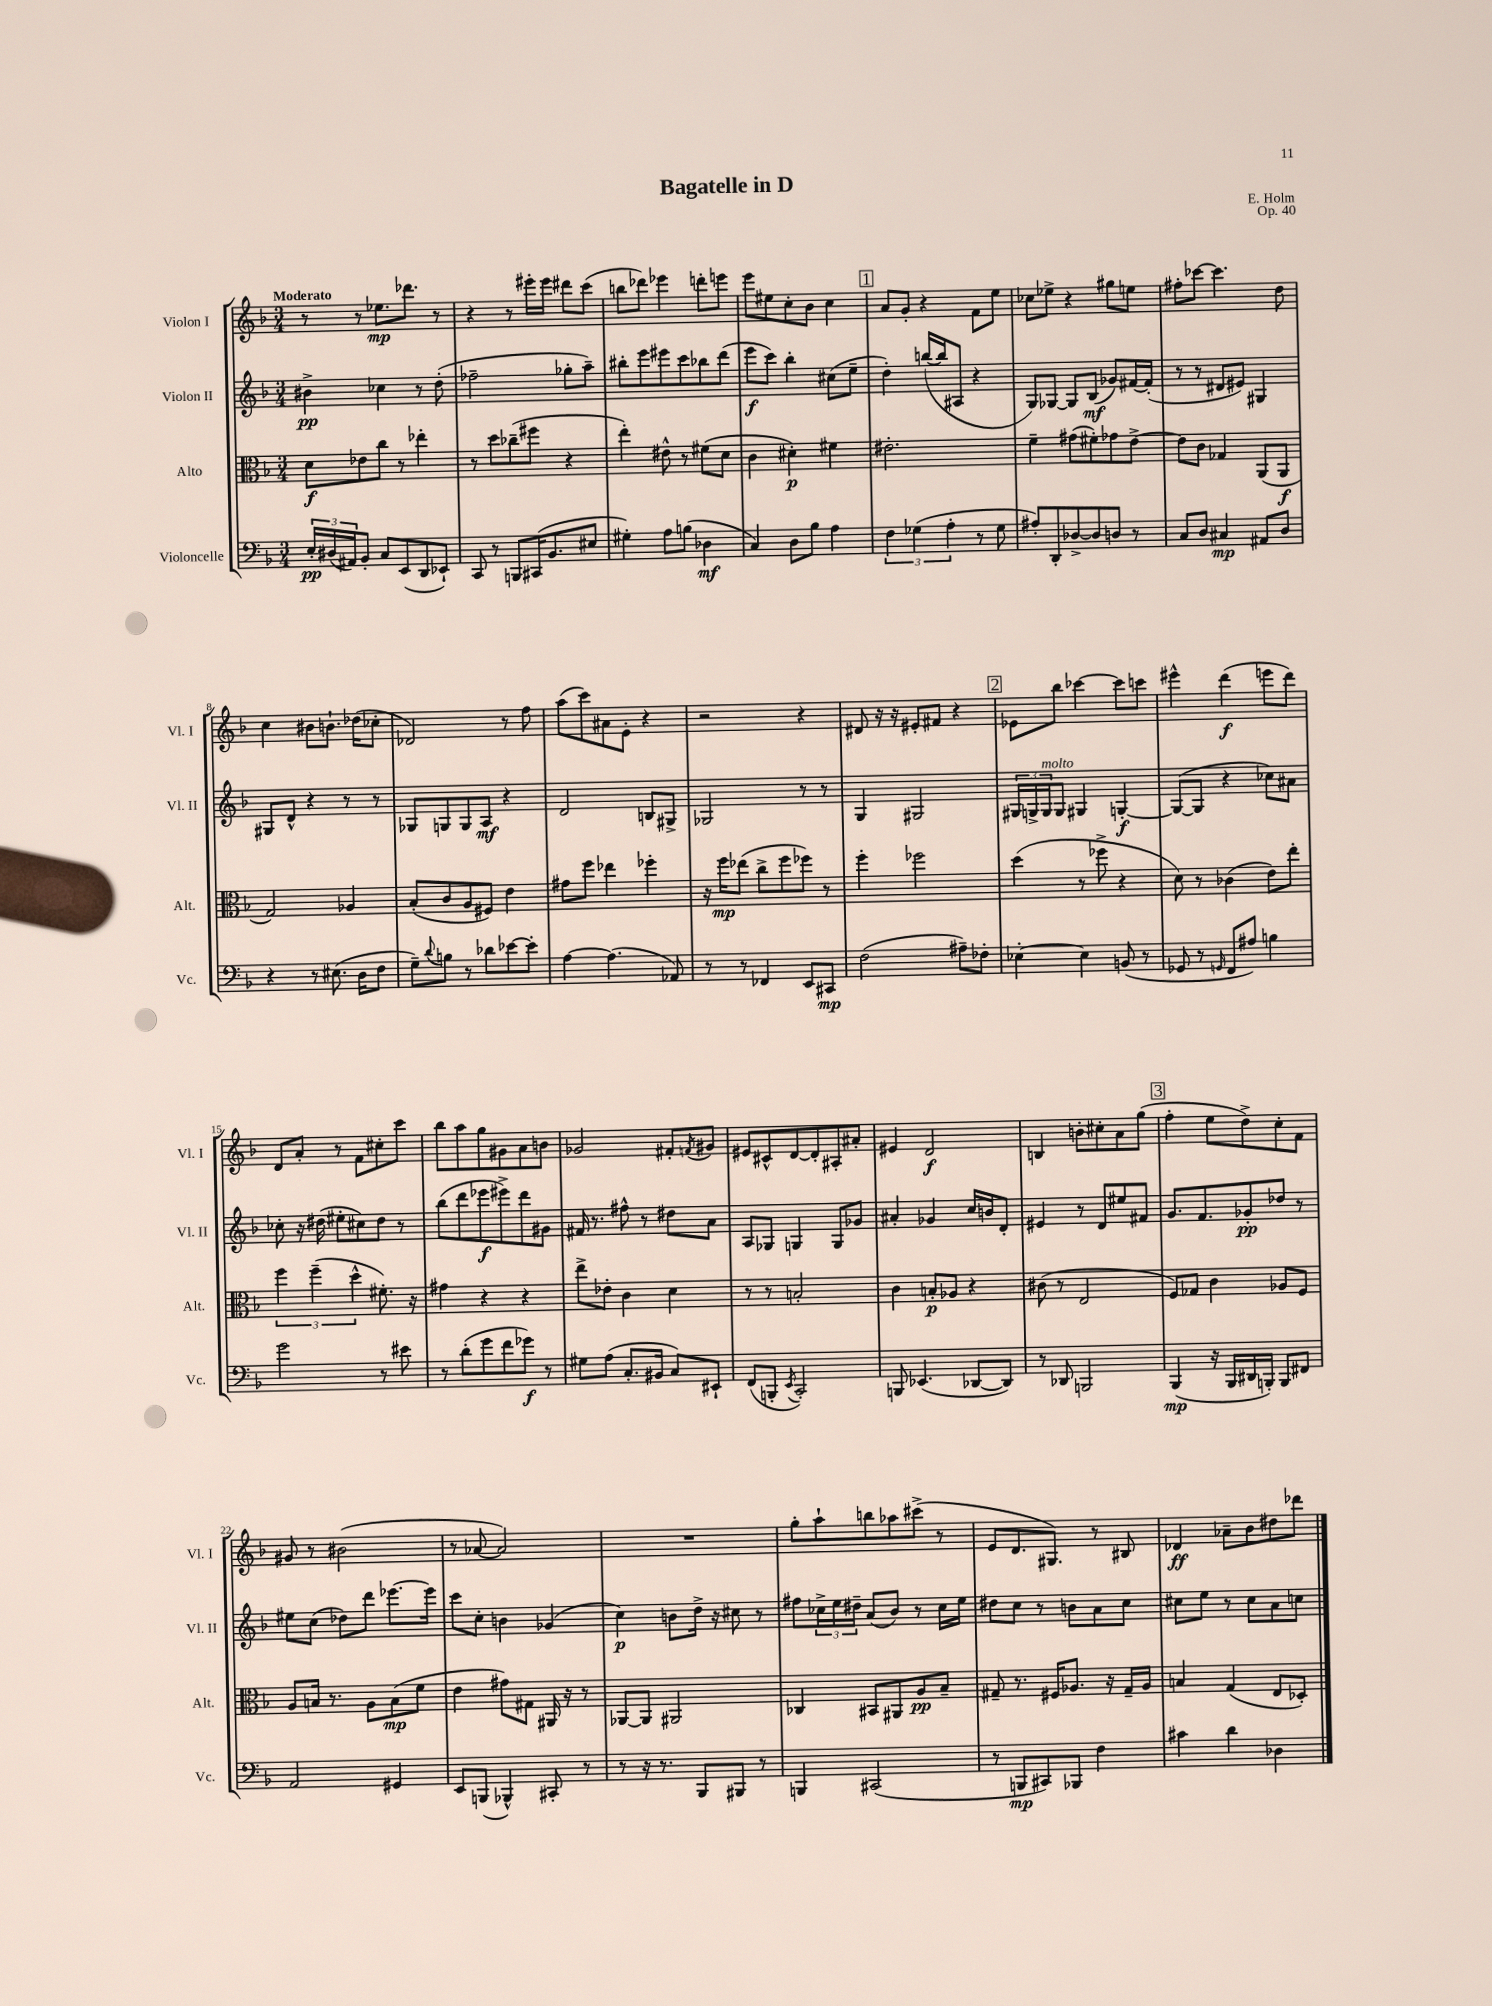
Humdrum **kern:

**kern	**dynam	**kern	**dynam	**kern	**dynam	**kern	**dynam
*part4	*part4	*part3	*part3	*part2	*part2	*part1	*part1
*staff4	*staff4	*staff3	*staff3	*staff2	*staff2	*staff1	*staff1
*I"Violoncelle	*	*I"Alto	*	*I"Violon II	*	*I"Violon I	*
*I'Vc.	*	*I'Alt.	*	*I'Vl. II	*	*I'Vl. I	*
*clefF4	*	*clefC3	*	*clefG2	*	*clefG2	*
*k[b-]	*	*k[b-]	*	*k[b-]	*	*k[b-]	*
*M3/4	*	*M3/4	*	*M3/4	*	*M3/4	*
=1	=1	=1	=1	=1	=1	=1	=1
!	!	!	!	!	!	!LO:TX:a:B:t=Moderato	!
24E'/LL	pp	8d\L	f	4b#X^\	pp	8r	.
(24D#X/	.	.	.	.	.	.	.
24AA#X/J)	.	.	.	.	.	.	.
8BB-'/J	.	8e-X\	.	.	.	8r	.
8C/L	.	8cc\J	.	4cc-X\	.	8.ee-X\L	mp
(8EE/	.	8r	.	.	.	.	.
.	.	.	.	.	.	8.ddd-X\J	.
8DD/	.	4ee-X'\	.	8r	.	.	.
8EE-X`/J)	.	.	.	(8dd'\	.	8r	.
=2	=2	=2	=2	=2	=2	=2	=2
8CC/	.	8r	.	2ff-X~\	.	4r	.
8r	.	8dd\L	.	.	.	.	.
8BBBn/L	.	(8cc-X~\	.	.	.	8r	.
(16CC#X/K	.	8ff#X\J	.	.	.	16eee#X'\LL	.
8.BB-/	.	.	.	.	.	16eee#\JJ	.
.	.	4r	.	8gg-X'\L	.	8ddd#X\L	.
8E#X/J	.	.	.	8aa~\J)	.	(8ccc\J	.
=3	=3	=3	=3	=3	=3	=3	=3
4G#X'\)	.	4ee'\)	.	8bb#X'\L	.	8bbn\L	.
.	.	.	.	8eee\	.	8ddd-X\J)	.
8A\L	.	8e#X^^\	.	8eee#X\	.	4eee-X\	.
(8Bn\J	.	8r	.	8ccc\	.	.	.
4D-X\	mf	(8f#X\L	.	8bb-X\	.	8dddn'\L	.
.	.	8d\J	.	(8ddd\J	.	8eeen\J	.
=4	=4	=4	=4	=4	=4	=4	=4
4C/)	.	4c\	.	8eee\L	f	8eee\L	.
.	.	.	.	8ccc\J)	.	8ee#X\	.
8D\L	.	4d#X'\)	p	4bb-'\	.	8cc'\	.
8B-\J	.	.	.	.	.	8b-\J	.
4A\	.	4f#X\	.	(8cc#X\L	.	4cc\	.
.	.	.	.	8ee~\J	.	.	.
!!LO:REH:place=s1:t=1
=5	=5	=5	=5	=5	=5	=5	=5
6F\	.	2.e#X'\	.	4dd'\)	.	8a/L	.
.	.	.	.	.	.	8g'/J	.
(6G-X\	.	.	.	.	.	.	.
.	.	.	.	([16bbn/LL	.	4r	.
.	.	.	.	16bb/J]	.	.	.
6A'\	.	.	.	.	.	.	.
.	.	.	.	8A#X/J	.	.	.
8r	.	.	.	4r	.	8f\L	.
8G-\	.	.	.	.	.	8ee\J	.
=6	=6	=6	=6	=6	=6	=6	=6
8A#X'/L)	.	4f~\	.	8G/L)	.	8cc-X\L	.
8DD'/	.	.	.	[8G-X/J	.	8ee-X^\J	.
[8D-X^/	.	(8g#X\L	.	8G-/L]	.	4r	.
8D-/]	.	8f#X'\)	.	(8B-/J	mf	.	.
8Dn/J	.	8g-X\	.	8g-X/L)	.	8gg#X\L	.
8r	.	[8e^\J	.	[16f#X/L	.	8een\J	.
.	.	.	.	(16f#'/JJ]	.	.	.
=7	=7	=7	=7	=7	=7	=7	=7
8C/L	.	8e\L]	.	8r	.	8ff#X'\L	.
8D/J	.	8c\J	.	8r	.	[8ccc-X\J	.
4C#X/	mp	4G-X/	.	8d#X/L	.	4.ccc-\]	.
.	.	.	.	8e#X/J)	.	.	.
8AA#X/L	.	(8AA/L	.	4G#X/	.	.	.
8D/J	.	8AA/J	f	.	.	8dd\	.
!!LO:LB:g=z
=8	=8	=8	=8	=8	=8	=8	=8
4r	.	2G/)	.	8G#X/L	.	4cc\	.
.	.	.	.	8d^^/J	.	.	.
8r	.	.	.	4r	.	8b#X\L	.
(8.E#X\	.	.	.	.	.	8.bn`\J	.
.	.	4A-X/	.	8r	.	.	.
16D\KL	.	.	.	.	.	(16dd-X\KL	.
8F\J	.	.	.	8r	.	8cc-X'\J	.
=9	=9	=9	=9	=9	=9	=9	=9
8G~\L)	.	(8B-'/L	.	8G-X/L	.	2d-X/)	.
8qqd/	.	.	.	.	.	.	.
8Bn\J	.	8c/	.	8Gn/	.	.	.
8r	.	8A/	.	8G/	.	.	.
8d-X\L	.	8F#X/J)	.	8A/J	mf	.	.
[8e-X\	.	4e\	.	4r	.	8r	.
8e-'\J]	.	.	.	.	.	8ff\	.
=10	=10	=10	=10	=10	=10	=10	=10
[4A\	.	8g#X\L	.	2d/	.	(8aa\L	.
.	.	8ff\J	.	.	.	8ccc\)	.
(4.A\]	.	4ee-X\	.	.	.	8a#X\	.
.	.	.	.	.	.	8e'\J	.
.	.	4ff-X'\	.	8Bn/L	.	4r	.
8AA-X/)	.	.	.	8G#X^/J	.	.	.
=11	=11	=11	=11	=11	=11	=11	=11
8r	.	16r	.	2G-X/	.	2r	.
.	.	16ff\KL	mp	.	.	.	.
8r	.	(8ee-X\J	.	.	.	.	.
4FF-X/	.	8cc^\L	.	.	.	.	.
.	.	8ff\	.	.	.	.	.
8EE/L	.	8ff-X\J)	.	8r	.	4r	.
8CC#X/J	mp	8r	.	8r	.	.	.
=12	=12	=12	=12	=12	=12	=12	=12
(2F\	.	4ff'\	.	4G/	.	8d#X/	.
.	.	.	.	.	.	16r	.
.	.	.	.	.	.	16r	.
.	.	2ff-X\	.	2G#X/	.	8e#X'/L	.
.	.	.	.	.	.	8f#X/J	.
8A#X~\L)	.	.	.	.	.	4r	.
8F-X'\J	.	.	.	.	.	.	.
!!LO:REH:place=s1:t=2
=13	=13	=13	=13	=13	=13	=13	=13
[4E-X'\	.	(4dd\	.	24G#X/LL	.	8e-X\L	.
.	.	.	.	24Gn^/	.	.	.
!	!	!	!	!LO:TX:a:i:t=molto	!	!	!
.	.	.	.	24G/J	.	.	.
.	.	.	.	8G/J	.	8bb-\J	.
4E-\]	.	8r	.	4G#X/	.	[4ccc-X\	.
.	.	8ff-X^\	.	.	.	.	.
(8BBn/	.	4r	.	[4Gn'/	f	8ccc-\L]	.
8r	.	.	.	.	.	8cccn\J	.
=14	=14	=14	=14	=14	=14	=14	=14
8GG-X/	.	8d\)	.	(8G/L_	.	4eee#X^^\	.
8r	.	8r	.	8G/J]	.	.	.
16qqGGn/	.	.	.	.	.	.	.
8FF/L	.	(4c-X\	.	4r	.	(4ddd\	f
8A#X/J)	.	.	.	.	.	.	.
4Bn\	.	8e\L)	.	8cc-X\L)	.	8eeen\L	.
.	.	8ee'\J	.	8a#X\J	.	8ddd\J)	.
!!LO:LB:g=z
=15	=15	=15	=15	=15	=15	=15	=15
2g\	.	6ff\	.	8cc-X'\	.	8d/L	.
.	.	.	.	16r	.	8a'/J	.
.	.	(6ff~\	.	.	.	.	.
.	.	.	.	(16dd#X\	.	.	.
.	.	.	.	8ee#X'\L	.	8r	.
.	.	6dd^^\	.	.	.	.	.
.	.	.	.	8cc#X\)	.	8f\L	.
8r	.	8.f#X'\)	.	8dd#\J	.	8cc#X'\	.
8e#X\	.	.	.	8r	.	8ccc\J	.
.	.	16r	.	.	.	.	.
=16	=16	=16	=16	=16	=16	=16	=16
8r	.	4g#X\	.	(8bb-\L	.	8bb-\L	.
(8d'\L	.	.	.	8ddd\	.	8aa\	.
8g\	.	4r	.	8eee-X\	f	8gg\	.
8f\	.	.	.	8eee#X^\)	.	8g#X\	.
8g-X\J)	f	4r	.	8ddd\	.	8a\	.
8r	.	.	.	8g#X\J	.	8bn\J	.
=17	=17	=17	=17	=17	=17	=17	=17
8G#X\L	.	8ee^\L	.	16f#X/	.	2g-X/	.
.	.	.	.	8.r	.	.	.
(8A\J	.	8e-X'\J	.	.	.	.	.
8.C'/L	.	4c\	.	8ff#X^^\	.	.	.
.	.	.	.	8r	.	.	.
16BB#X/Jk	.	.	.	.	.	.	.
8C/L)	.	4d\	.	8dd#X\L	.	8f#X'/L	.
.	.	.	.	.	.	8qfn/	.
8EE#X`/J	.	.	.	8a\J	.	8g#X/J	.
=18	=18	=18	=18	=18	=18	=18	=18
(8FF/L	.	8r	.	8A/L	.	8e#X/L	.
8BBBn'/J	.	8r	.	8G-X/J	.	8c#X^^/	.
8qEE/	.	.	.	.	.	.	.
2CC'/)	.	2Bn'/	.	4Gn/	.	[8d/	.
.	.	.	.	.	.	8d'/]	.
.	.	.	.	8G/L	.	8A#X'/	.
.	.	.	.	8g-X/J	.	8a#X'/J	.
=19	=19	=19	=19	=19	=19	=19	=19
8BBBn/	.	4c\	.	4a#X'/	.	4e#X/	.
(4.EE-X/	.	.	.	.	.	.	.
.	.	8Bn'/L	p	4g-X/	.	2d/	f
.	.	8A-X/J	.	.	.	.	.
[8DD-X/L	.	4r	.	16cc/LL	.	.	.
.	.	.	.	16bn/J	.	.	.
8DD-/J])	.	.	.	8d'/J	.	.	.
=20	=20	=20	=20	=20	=20	=20	=20
8r	.	(8c#X\	.	4e#X/	.	4Bn/	.
8DD-X/	.	8r	.	.	.	.	.
2BBBn/	.	2E/	.	8r	.	8bn'\L	.
.	.	.	.	8d/L	.	8cc#X'\	.
.	.	.	.	8ee#X/	.	8a\	.
.	.	.	.	8f#X/J	.	(8gg\J	.
!!LO:REH:place=s1:t=3
=21	=21	=21	=21	=21	=21	=21	=21
(4BBB-/	mp	8F/L)	.	8.g/L	.	4ff'\	.
.	.	8G-X/J	.	.	.	.	.
.	.	.	.	8.f/	.	.	.
16r	.	4c\	.	.	.	8ee\L	.
16BBB-/LL	.	.	.	.	.	.	.
16DD#X/	.	.	.	8g-X'/	pp	8dd^\)	.
16BBBn'/JJ)	.	.	.	.	.	.	.
8BBB/L	.	8A-X/L	.	8dd-X/J	.	8cc'\	.
8FF#X/J	.	8F/J	.	8r	.	8f\J	.
!!LO:LB:g=z
=22	=22	=22	=22	=22	=22	=22	=22
2AA/	.	8A/L	.	8ee#X\L	.	8g#X/	.
.	.	16Bn/Jk	.	(8cc\J	.	8r	.
.	.	8.r	.	.	.	.	.
.	.	.	.	8dd-X\L)	.	(2b#X\	.
.	.	8A\L	.	8ddd\J	.	.	.
4GG#X/	.	(8B\	mp	[8.eee-X\L	.	.	.
.	.	8f\J	.	.	.	.	.
.	.	.	.	16eee-\Jk]	.	.	.
=23	=23	=23	=23	=23	=23	=23	=23
8EE/L	.	4e\	.	8ccc\L	.	8r	.
(8BBBn/J	.	.	.	8cc'\J	.	[8a-X/	.
4BBB-X^^/)	.	8g#X\L)	.	4bn\	.	2a-/])	.
.	.	8G#X\J	.	.	.	.	.
8CC#X'/	.	16AA#X/	.	(4g-X/	.	.	.
.	.	16r	.	.	.	.	.
8r	.	8r	.	.	.	.	.
=24	=24	=24	=24	=24	=24	=24	=24
8r	.	[8AA-X/L	.	4cc\)	p	2.r	.
16r	.	8AA-/J]	.	.	.	.	.
8.r	.	.	.	.	.	.	.
.	.	2AA#X/	.	8bn\L	.	.	.
8BBB-/L	.	.	.	16dd^\Jk	.	.	.
.	.	.	.	16r	.	.	.
8BBB#X/J	.	.	.	8cc#X\	.	.	.
8r	.	.	.	8r	.	.	.
=25	=25	=25	=25	=25	=25	=25	=25
4BBBn/	.	4C-X/	.	8ff#X\L	.	8gg'\L	.
.	.	.	.	24cc-X^\L	.	8aa`\	.
.	.	.	.	24ee\	.	.	.
.	.	.	.	24dd#X~\JJ	.	.	.
(2CC#X/	.	8BB#X/L	.	(8a/L	.	8bbn\	.
.	.	8AA#X/	.	8b-/J)	.	8aa-X\	.
.	.	8A/	pp	8r	.	(8ccc#X^\J	.
.	.	8B-~/J	.	16cc-\LL	.	8r	.
.	.	.	.	16ee\JJ	.	.	.
=26	=26	=26	=26	=26	=26	=26	=26
8r	.	8G#X~/	.	8dd#X\L	.	8e/L	.
8BBBn/L	mp	8.r	.	8cc\J	.	8.d/	.
8CC#X/)	.	.	.	8r	.	.	.
.	.	16F#X/KL	.	.	.	8.G#X/J)	.
8BBB-X/J	.	8.A-X/J	.	8bn\L	.	.	.
4F\	.	.	.	8a\	.	8r	.
.	.	16r	.	.	.	.	.
.	.	16G#~/LL	.	8cc\J	.	8B#X/	.
.	.	16A-/JJ	.	.	.	.	.
=27	=27	=27	=27	=27	=27	=27	=27
4c#X\	.	4Bn/	.	8cc#X\L	.	4d-X/	ff
.	.	.	.	8ee\J	.	.	.
4d\	.	(4G/	.	8r	.	8a-X~\L	.
.	.	.	.	8cc#\L	.	8b-\	.
4D-X\	.	8E/L	.	8a\	.	8dd#X\	.
.	.	8D-X'/J)	.	8ccn\J	.	8ddd-X\J	.
==	==	==	==	==	==	==	==
*-	*-	*-	*-	*-	*-	*-	*-
